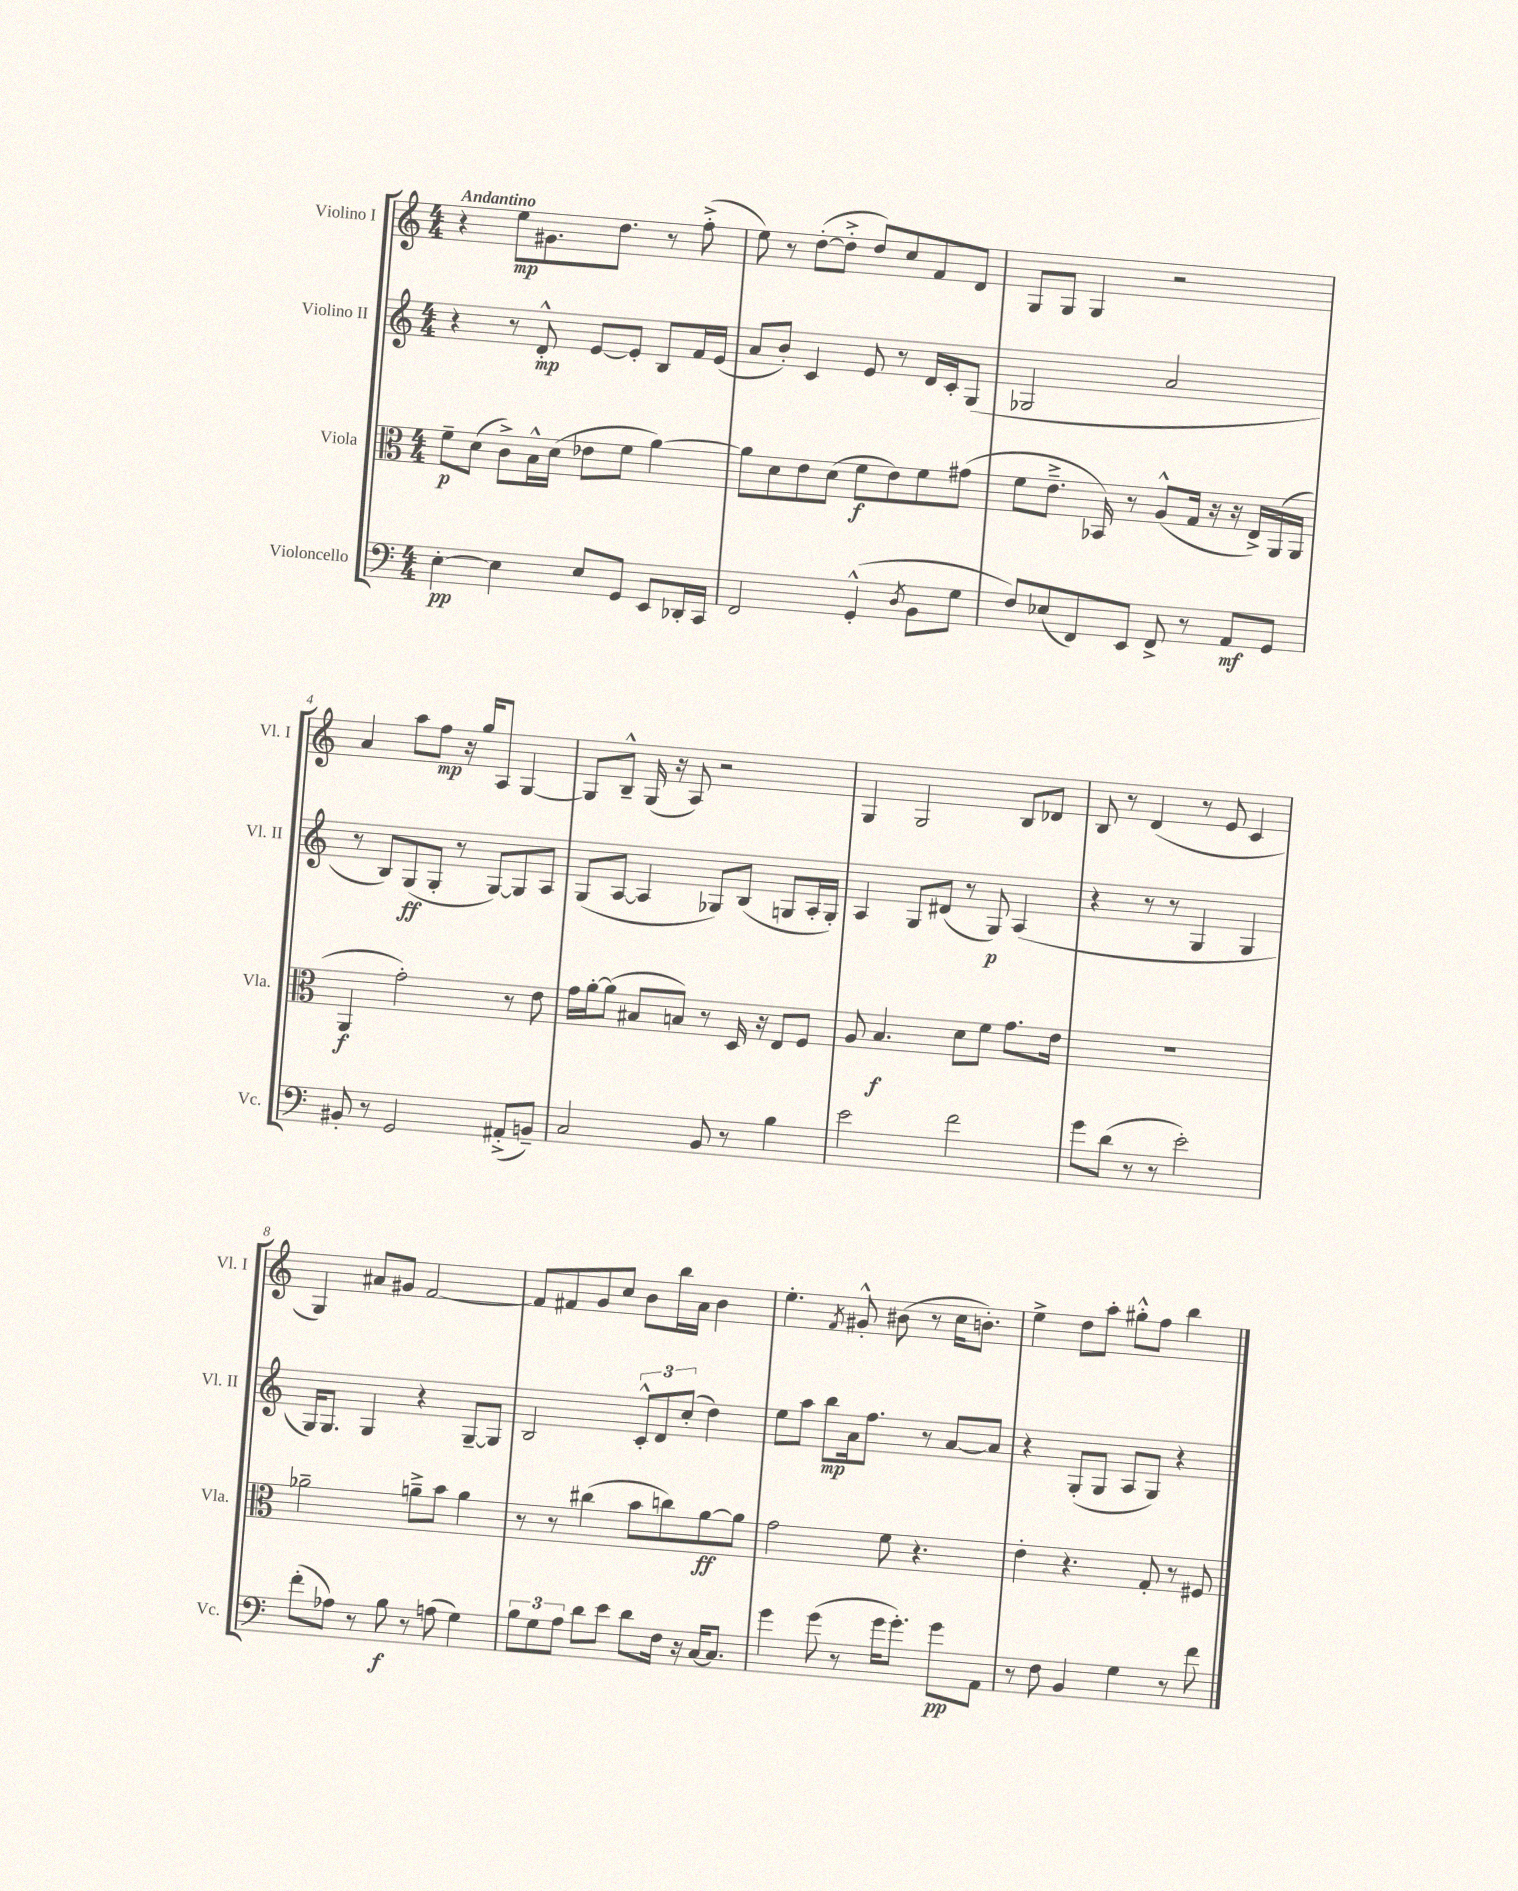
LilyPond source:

<<
\new StaffGroup <<
\new Staff = "s0" \with { instrumentName = "Violino I" shortInstrumentName = "Vl. I" } {
    \clef treble \key c \major \numericTimeSignature \time 4/4 \tempo "Andantino"
    r4 e''8\mp gis'8. d''8. r8 f''8-.->( |
    e''8) r8 d''8~-.( d''8-.-> d''8) c''8 f'8 d'8 |
    g8 g8 g4 r2 |
    a'4 a''8 f''8\mp r16 g''16 a8 g4~ |
    g8 b8---^ g16( r16 a8) r2 |
    g4 g2 b8 des'8 |
    b8 r8 d'4( r8 e'8 c'4 |
    g4) ais'8 gis'8 f'2~ |
    f'8 fis'8 g'8 c''8 b'8 b''16 a'16 b'4 |
    e''4.-. \acciaccatura { f'8 } gis'8-.-^ bis'8( r8 c''16 b'8.-.) |
    e''4-> d''8 a''8-. gis''8-.-^ f''8 b''4 \bar "|." |
}
\new Staff = "s1" \with { instrumentName = "Violino II" shortInstrumentName = "Vl. II" } {
    \clef treble \key c \major \numericTimeSignature \time 4/4
    r4 r8 d'8-.-^\mp e'8~ e'8-. b8 f'16 e'16( |
    a'8 b'8-.) c'4 e'8 r8 d'16 c'16-. g8( |
    ges2 a'2 |
    r8 b8) g8\ff( g8-. r8 g8~) g8 a8 |
    g8( a8~ a4 ges8) b8( g8 a16-. g16-.) |
    a4 g8 dis'8( r8 g8\p) a4( |
    r4 r8 r8 g4 g4 |
    g16) g8. g4 r4 g8~-- g8 |
    b2 \tuplet 3/2 { c'8-.-^ d'8 c''8-.( } d''4) |
    e''8 a''8 b''8\mp a'16 f''8. r8 a'8~ a'8 |
    r4 g8-.( g8 a8 g8) r4 \bar "|." |
}
\new Staff = "s2" \with { instrumentName = "Viola" shortInstrumentName = "Vla." } {
    \clef alto \key c \major \numericTimeSignature \time 4/4
    f'8--\p d'8( c'8->) b16-^ d'16( ees'8 f'8 a'4~) |
    a'8 d'8 e'8 d'8( f'8\f e'8) f'8 gis'8( |
    f'8 e'8.---> bes,16) r8 a8-^( g16 r16 r16 e16->) a,16( a,16 |
    a,4\f g'2-.) r8 e'8 |
    g'16 a'16~-. a'8( bis8 b8) r8 d16 r16 e8 f8 |
    a8 b4.\f d'8 f'8 g'8. e'16 |
    r1 |
    aes'2-- a'8---> b'8 a'4 |
    r8 r8 cis''4( b'8 c''8) a'8~\ff a'8 |
    g'2 f'8 r4. |
    e'4-. r4. g8-. r8 fis8 \bar "|." |
}
\new Staff = "s3" \with { instrumentName = "Violoncello" shortInstrumentName = "Vc." } {
    \clef bass \key c \major \numericTimeSignature \time 4/4
    e4~-.\pp e4 e8 g,8 e,8 des,16-. c,16 |
    f,2 g,4-.-^( \acciaccatura { d8 } b,8 g8 |
    f8) ees8( f,8) e,8 f,8-> r8 a,8\mf g,8 |
    bis,8-. r8 g,2 ais,8-.->( b,8--) |
    c2 b,8 r8 b4 |
    e'2 f'2 |
    g'8 d'8( r8 r8 e'2-.) |
    f'8-.( aes8) r8 b8\f r8 a8( g4) |
    \tuplet 3/2 { b8 g8 a8 } d'8 e'8 d'8 f16 r16 c16~ c8. |
    g'4 g'8( r8 g'16 g'8.-.) g'8\pp a,8 |
    r8 f8 b,4 g4 r8 f'8 \bar "|." |
}
>>
>>
